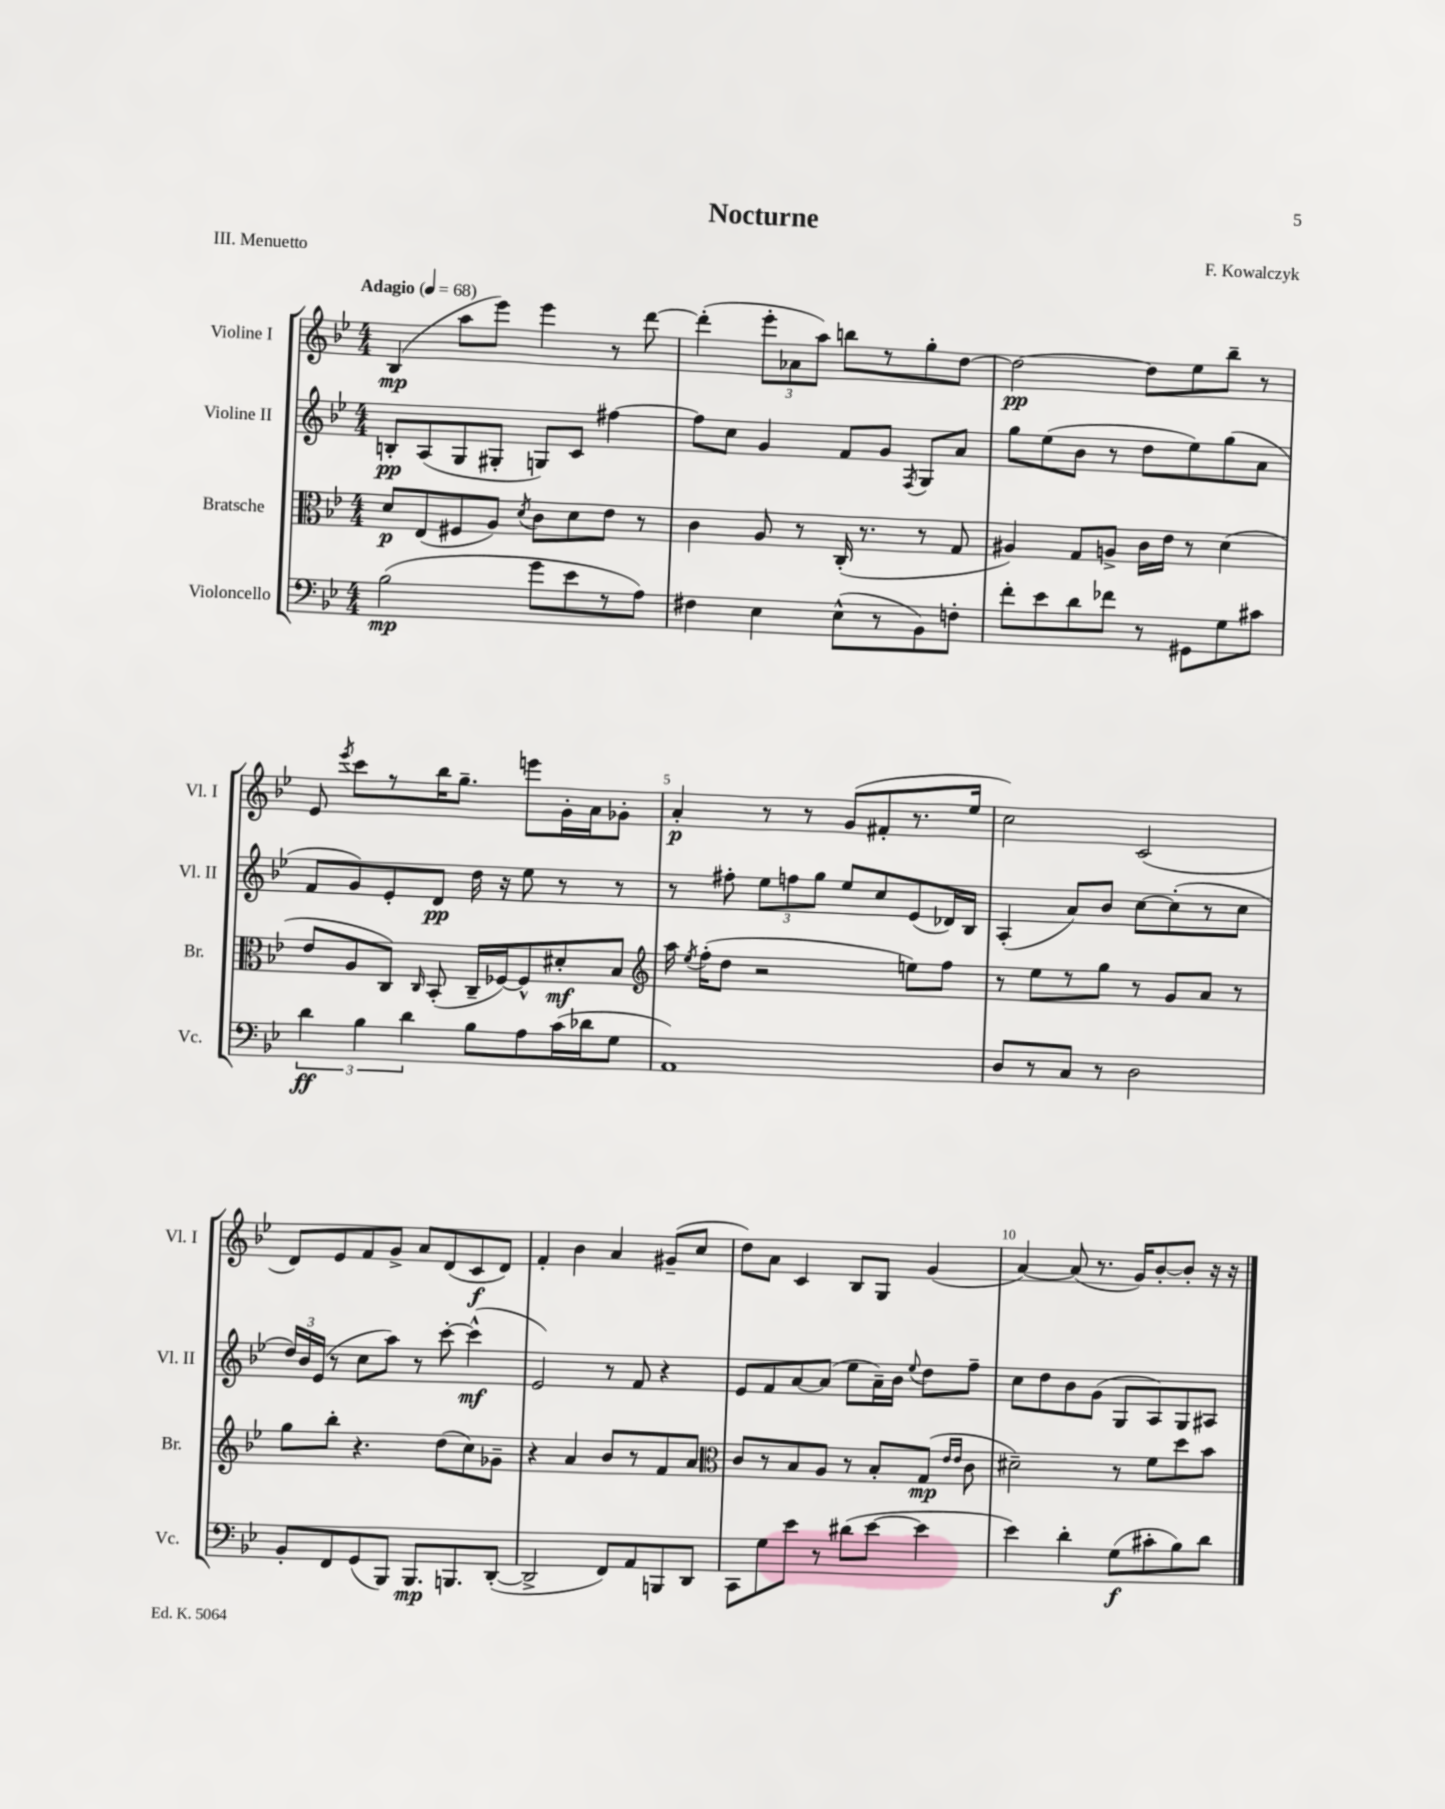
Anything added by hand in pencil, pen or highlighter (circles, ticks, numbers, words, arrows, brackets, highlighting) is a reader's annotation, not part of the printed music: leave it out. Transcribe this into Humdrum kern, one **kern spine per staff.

**kern	**dynam	**kern	**dynam	**kern	**dynam	**kern	**dynam
*part4	*part4	*part3	*part3	*part2	*part2	*part1	*part1
*staff4	*staff4	*staff3	*staff3	*staff2	*staff2	*staff1	*staff1
*I"Violoncello	*	*I"Bratsche	*	*I"Violine II	*	*I"Violine I	*
*I'Vc.	*	*I'Br.	*	*I'Vl. II	*	*I'Vl. I	*
*clefF4	*	*clefC3	*	*clefG2	*	*clefG2	*
*k[b-e-]	*	*k[b-e-]	*	*k[b-e-]	*	*k[b-e-]	*
*M4/4	*	*M4/4	*	*M4/4	*	*M4/4	*
*MM68	*	*MM68	*	*MM68	*	*MM68	*
=1	=1	=1	=1	=1	=1	=1	=1
!	!	!	!	!	!	!LO:TX:a:B:t=Adagio	!
(2B-\	mp	8d/L	p	8Bn'/L	pp	(4B-/	mp
.	.	(8E-/	.	(8A/	.	.	.
.	.	8F#X/	.	8G/	.	8aa\L	.
.	.	8A/J)	.	8G#X'/J	.	8eee-\J)	.
.	.	8qd/	.	.	.	.	.
8g\L	.	8c\L	.	8Gn/L)	.	4eee-\	.
8e-\	.	8d\	.	8c/J	.	.	.
8r	.	8e-\J	.	[4ff#X\	.	8r	.
8A\J)	.	8r	.	.	.	[8ddd\	.
=2	=2	=2	=2	=2	=2	=2	=2
4F#X\	.	4c\	.	8ff#\L]	.	(4ddd'\]	.
.	.	.	.	8cc\J	.	.	.
4E-\	.	8A/	.	4g/	.	12eee-'\L	.
.	.	.	.	.	.	12a-X\	.
.	.	8r	.	.	.	.	.
.	.	.	.	.	.	12aa\J)	.
(8E-^^\L	.	(16C'/	.	8f/L	.	8bbn\L	.
.	.	8.r	.	.	.	.	.
8r	.	.	.	8g/J	.	8r	.
.	.	.	.	8qF/	.	.	.
8BB-\)	.	8r	.	8G/L	.	8gg'\	.
8Fn'\J	.	8G/	.	8a/J	.	[8dd\J	.
=3	=3	=3	=3	=3	=3	=3	=3
8f'\L	.	4A#X/)	.	8gg\L	.	2dd\_	pp
8e-\	.	.	.	(8ee-\	.	.	.
8d\	.	8G/L	.	8b-\J	.	.	.
8f-X\J	.	8An^/J	.	8r	.	.	.
8r	.	16c\LL	.	8dd\L	.	8dd\L]	.
.	.	16e-\JJ	.	.	.	.	.
8GG#X\L	.	8r	.	8ee-\)	.	8ee-\	.
8G\	.	(4d\	.	(8gg\	.	8bb-~\J	.
8c#X\J	.	.	.	8a\J	.	8r	.
!!LO:LB:g=z
=4	=4	=4	=4	=4	=4	=4	=4
6d\	ff	8e-/L	.	8f/L	.	8e-/	.
.	.	.	.	.	.	8qeee-/	.
.	.	8A/	.	8g/)	.	8ccc\L	.
6B-\	.	.	.	.	.	.	.
.	.	8C/J)	.	8e-'/	.	8r	.
6d\	.	.	.	.	.	.	.
.	.	16qqC/	.	.	.	.	.
.	.	(8BB-'/	.	8d/J	pp	16bb-\K	.
.	.	.	.	.	.	8.gg~\J	.
8B-\L	.	16C~/LL	.	16dd\	.	.	.
.	.	[16F-X/J)	.	16r	.	.	.
8A\	.	8F-^^/]	.	8ee-\	.	8eeen\L	.
(16c\L	.	8d#X'/	mf	8r	.	16g'\L	.
16d-X\J	.	.	.	.	.	16a\J	.
8G\J	.	8B-/J	.	8r	.	8g-X'\J	.
=5	=5	=5	=5	=5	=5	=5	=5
*	*	*clefG2	*	*	*	*	*
1AA)	.	16aa\	.	8r	.	4a'/	p
.	.	8qee-/	.	.	.	.	.
.	.	(16ff'\KL	.	.	.	.	.
.	.	8dd\J	.	8ff#X'\	.	.	.
.	.	2r	.	12ee-\L	.	8r	.
.	.	.	.	12ffn\	.	.	.
.	.	.	.	.	.	8r	.
.	.	.	.	12gg\J	.	.	.
.	.	.	.	8ee-/L	.	(8g/L	.
.	.	.	.	8cc/	.	8f#X'/	.
.	.	8een\L)	.	(8e-/	.	8.r	.
.	.	8ff\J	.	16d-X/L)	.	.	.
.	.	.	.	16B-/JJ	.	16ee-/Jk	.
=6	=6	=6	=6	=6	=6	=6	=6
8D/L	.	8r	.	(4A'/	.	2cc\)	.
8r	.	8ee-\L	.	.	.	.	.
8C/J	.	8r	.	8a/L)	.	.	.
8r	.	8gg\J	.	8b-/J	.	.	.
2D\	.	8r	.	[8cc\L	.	(2c/	.
.	.	8g/L	.	(8cc'\]	.	.	.
.	.	8a/J	.	8r	.	.	.
.	.	8r	.	8cc\J	.	.	.
!!LO:LB:g=z
=7	=7	=7	=7	=7	=7	=7	=7
8BB-'/L	.	8gg\L	.	24dd/LL)	.	8d/L)	.
.	.	.	.	24b-/	.	.	.
.	.	.	.	(24e-/JJ	.	.	.
8FF/	.	8bb-'\J	.	8r	.	8e-/	.
(8GG/	.	4.r	.	8cc\L	.	8f/	.
8BBB-/J)	.	.	.	8aa\J)	.	8g^/J	.
8.BBB-/L	mp	.	.	8r	.	8a/L	.
.	.	(8dd\L	.	[8ccc'\	.	(8d/	.
8.BBBn/	.	.	.	.	.	.	.
.	.	8cc\)	.	(4ccc^^\]	mf	8c/	f
([8DD'/J	.	8g-X~\J	.	.	.	8d/J)	.
=8	=8	=8	=8	=8	=8	=8	=8
2DD^/]	.	4r	.	2e-/)	.	4f'/	.
.	.	4a/	.	.	.	4b-\	.
8FF/L)	.	8b-/L	.	8r	.	4a/	.
8AA/	.	8r	.	8f/	.	.	.
8BBBn/	.	8f/	.	4r	.	(8g#X~/L	.
8DD/J	.	8a/J	.	.	.	8cc/J	.
=9	=9	=9	=9	=9	=9	=9	=9
*	*	*clefC3	*	*	*	*	*
8CC\L	.	8c/L	.	8e-/L	.	8dd\L)	.
8G\	.	8r	.	8f/	.	8a\J	.
8e-\J	.	8B-/	.	[8a/	.	4c/	.
8r	.	8A/J	.	(8a/J]	.	.	.
(8d#X\L	.	8r	.	8ee-\L	.	8B-/L	.
[8e-\J	.	8B-'/L	.	16a~\L)	.	8G/J	.
.	.	.	.	16b-\JJ	.	.	.
.	.	.	.	8qqee-/	.	.	.
4e-\]	.	(8G/J	mp	8dd\L	.	(4g/	.
.	.	16qqe-/LL	.	.	.	.	.
.	.	16qqe-/JJ	.	.	.	.	.
.	.	8c\	.	8ff~\J	.	.	.
=10	=10	=10	=10	=10	=10	=10	=10
4e-\)	.	2d#X~\)	.	8cc\L	.	[4a/)	.
.	.	.	.	8dd\	.	.	.
4d'\	.	.	.	8b-\	.	(8a/]	.
.	.	.	.	(8g\J	.	8.r	.
(8G\L	f	8r	.	8G/L	.	.	.
.	.	.	.	.	.	16g/KL)	.
8c#X'\	.	8f\L	.	8A/)	.	[8b-'/	.
8B-\)	.	8dd\	.	8G/	.	8b-'/J]	.
8d\J	.	8b-\J	.	8A#X/J	.	16r	.
.	.	.	.	.	.	16r	.
==	==	==	==	==	==	==	==
*-	*-	*-	*-	*-	*-	*-	*-
